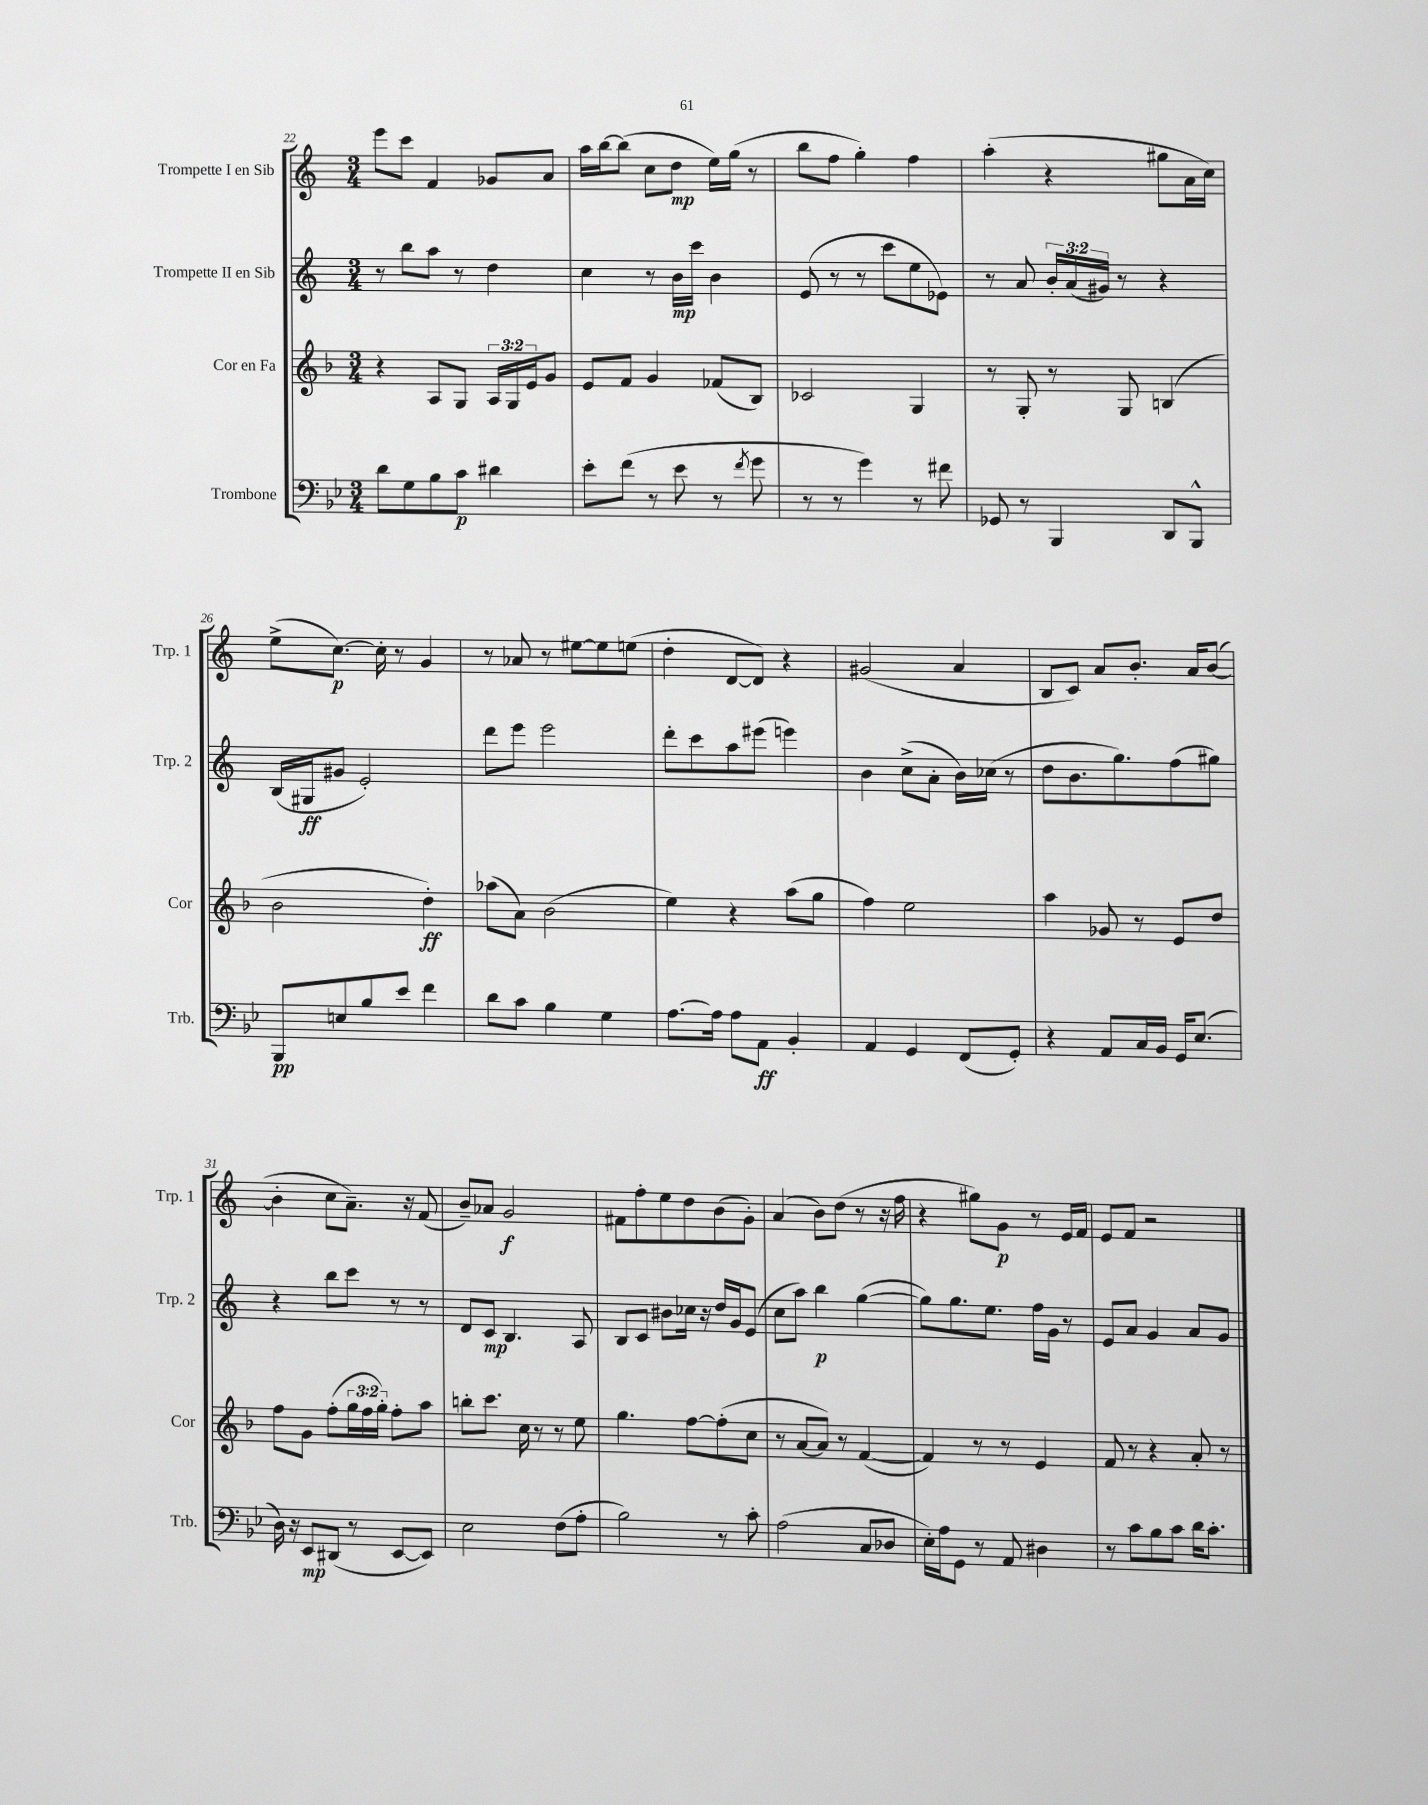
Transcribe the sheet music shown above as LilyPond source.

<<
\new StaffGroup <<
\new Staff = "s0" \with { instrumentName = "Trompette I en Sib" shortInstrumentName = "Trp. 1" } {
    \clef treble \key c \major \numericTimeSignature \time 3/4
    e'''8 c'''8 f'4 ges'8 a'8 |
    a''16 b''16~ b''8( c''8 d''8\mp e''16) g''16( r8 |
    b''8 f''8 g''4-.) f''4 |
    a''4-.( r4 gis''8 a'16 c''16) |
    e''8->( c''8.~\p) c''16-. r8 g'4 |
    r8 aes'8 r8 eis''8~ eis''8 e''8( |
    d''4-. d'8~ d'8) r4 |
    gis'2( a'4 |
    b8 c'8) a'8 b'8.-. a'16 b'8~( |
    b'4-. c''8 a'8.--) r16 f'8( |
    b'8--) aes'8 g'2\f |
    fis'8 f''8-. e''8 d''8 b'8( g'8-.) |
    a'4( b'8) d''8( r8 r16 f''16 |
    r4 gis''8) g'8\p r8 e'16 f'16 |
    e'8 f'8 r2 \bar "|." |
}
\new Staff = "s1" \with { instrumentName = "Trompette II en Sib" shortInstrumentName = "Trp. 2" } {
    \clef treble \key c \major \numericTimeSignature \time 3/4 \override Staff.TupletNumber.text = #tuplet-number::calc-fraction-text
    r8 b''8 a''8 r8 d''4 |
    c''4 r8 b'16\mp c'''16 b'4 |
    e'8( r8 r8 c'''8 e''8 ees'8) |
    r8 a'8 \tuplet 3/2 { b'16-. a'16( gis'16) } r8 r4 |
    b16( gis16\ff gis'8 e'2-.) |
    d'''8 e'''8 e'''2 |
    d'''8-. c'''8 a''8 eis'''8( e'''4) |
    b'4 c''8->( a'8-. b'16) ces''16( r8 |
    d''8 b'8. g''8.) f''8( gis''8) |
    r4 b''8 c'''8 r8 r8 |
    d'8 c'8\mp b4. a8 |
    b8 c'8 bis'8 ces''16 r16 d''16 g'16 e'8( |
    c''8 a''8) b''4\p g''4~( |
    g''8) g''8. e''8. f''16 g'16 r8 |
    e'8 a'8 g'4 a'8 g'8 \bar "|." |
}
\new Staff = "s2" \with { instrumentName = "Cor en Fa" shortInstrumentName = "Cor" } {
    \clef treble \key f \major \numericTimeSignature \time 3/4 \override Staff.TupletNumber.text = #tuplet-number::calc-fraction-text
    r4 a8 g8 \tuplet 3/2 { a16 g16 e'16 } g'8 |
    e'8 f'8 g'4 fes'8( bes8) |
    ces'2 g4 |
    r8 g8-. r8 g8 b4( |
    bes'2 d''4-.\ff) |
    aes''8( a'8) bes'2( |
    e''4) r4 a''8( g''8 |
    f''4) e''2 |
    a''4 ges'8 r8 e'8 d''8 |
    f''8 g'8 f''8-.( \tuplet 3/2 { g''16 f''16 g''16-.) } f''8-. a''8 |
    b''8-. c'''8. c''16 r8 r8 e''8 |
    g''4. f''8~ f''8-.( c''8 |
    r8 a'8~ a'8) r8 f'4~( |
    f'4) r8 r8 e'4 |
    f'8 r8 r4 a'8-. r8 \bar "|." |
}
\new Staff = "s3" \with { instrumentName = "Trombone" shortInstrumentName = "Trb." } {
    \clef bass \key bes \major \numericTimeSignature \time 3/4
    d'8 g8 bes8 c'8\p dis'4 |
    ees'8-. f'8( r8 ees'8 r8 \acciaccatura { f'8 } g'8 |
    r8 r8 g'4) r8 fis'8 |
    ges,8 r8 bes,,4 d,8 bes,,8-^ |
    bes,,8\pp e8 bes8 ees'8 f'4 |
    d'8 c'8 bes4 g4 |
    a8.~ a16 a8 a,8\ff bes,4-. |
    a,4 g,4 f,8( g,8-.) |
    r4 a,8 c16 bes,16 g,16 ees8.( |
    d16) r16 ees,8\mp dis,8( r8 ees,8~ ees,8) |
    ees2 f8( a8-. |
    bes2) r8 c'8-. |
    a2( c8 des8 |
    ees16-.) a16 g,8 r8 a,8 dis4 |
    r8 c'8 bes8 c'8 d'16 c'8.-. \bar "|." |
}
>>
>>
\layout { \context { \Score currentBarNumber = #22 } }
